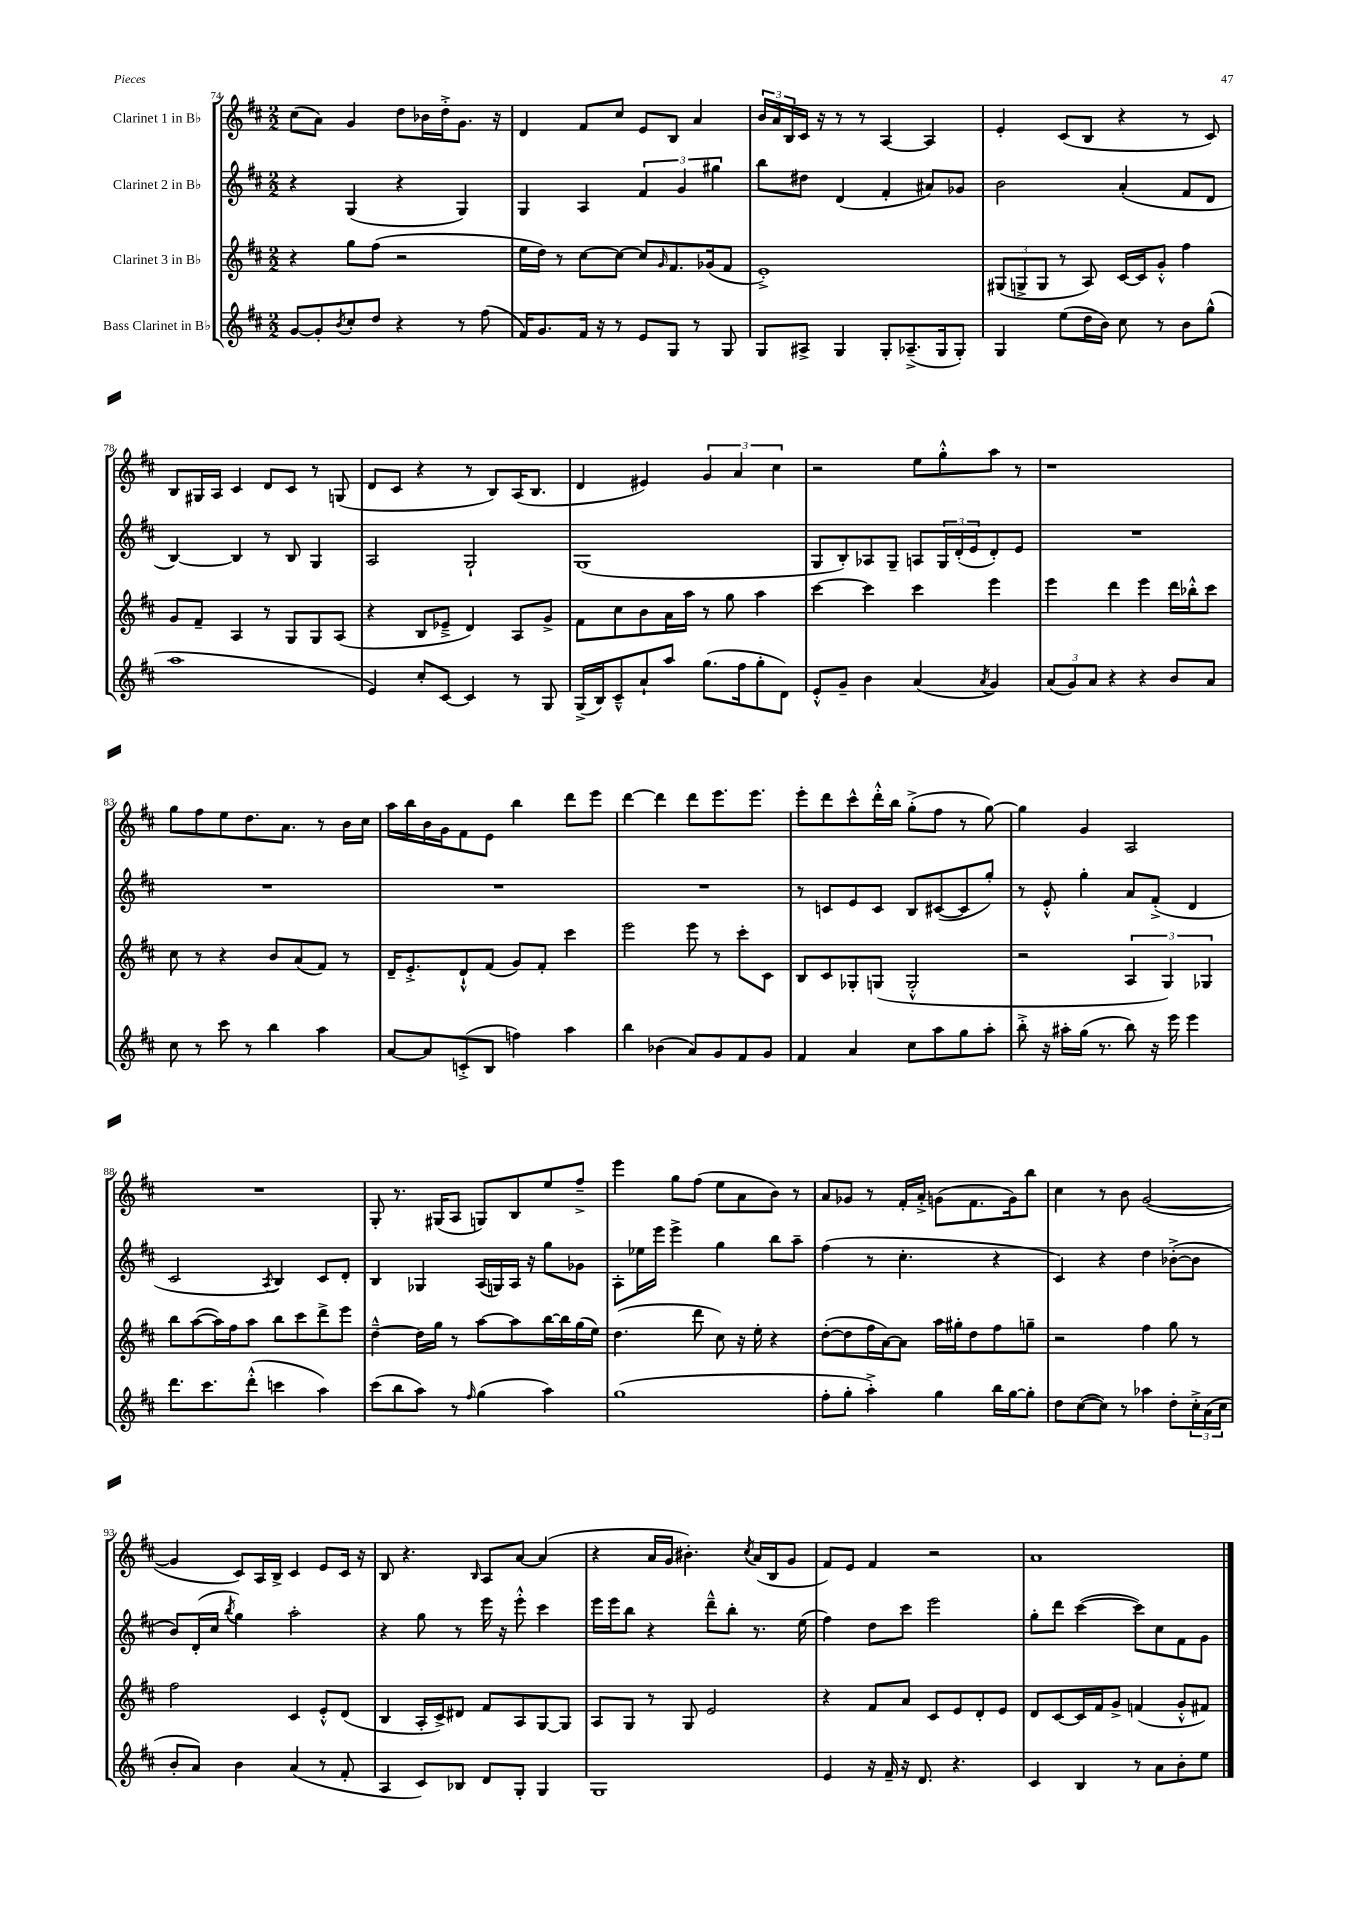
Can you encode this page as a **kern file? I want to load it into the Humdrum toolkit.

**kern	**kern	**kern	**kern
*staff4	*staff3	*staff2	*staff1
*clefG2	*clefG2	*clefG2	*clefG2
*k[f#c#]	*k[f#c#]	*k[f#c#]	*k[f#c#]
*M2/2	*M2/2	*M2/2	*M2/2
[8g	4r	4r	(8cc#
8g']	.	.	8a)
8qb	.	.	.
8cc#'	8gg	(4G	4g
8dd	(8ff#	.	.
4r	2r	4r	8dd
.	.	.	16b-
.	.	.	16dd'^
8r	.	4G)	8.g
(8ff#	.	.	.
.	.	.	16r
=	=	=	=
16f#)	16ee	4G	4d
8.g	16dd)	.	.
.	8r	.	.
16f#	[8cc#	4A	8f#
16r	.	.	.
8r	8cc#_	.	8cc#
8e	8cc#]	6f#	8e
.	16qqg	.	.
8G	8.f#	.	8B
.	.	6g	.
8r	.	.	4a
.	(16g-	.	.
.	.	6gg#	.
8G	8f#	.	.
=	=	=	=
8G	1e'^)	8bb	24b
.	.	.	24a
.	.	.	24B
8A#^	.	8dd#	16c#
.	.	.	16r
4G	.	(4d	8r
.	.	.	8r
8G'	.	4f#'	[4A
(8.A-~^	.	.	.
.	.	8a#)	4A]
16G	.	.	.
8G')	.	8g-	.
=	=	=	=
4G	(12G#	2b	4e'
.	12G^	.	.
.	12G	.	.
(8ee	8r	.	(8c#
16dd	8A)	.	8B
16b)	.	.	.
8cc#	[16c#	(4a'	4r
.	16c#]	.	.
8r	8g'^^	.	.
8b	4ff#	8f#	8r
(8gg^^	.	8d	8c#)
=	=	=	=
1aa	8g	[4B)	8B
.	8f#~	.	16G#
.	.	.	16A
.	4A	4B]	4c#
.	8r	8r	8d
.	8G	8B	8c#
.	8G	4G	8r
.	(8A	.	(8G
=	=	=	=
4e)	4r	2A	8d
.	.	.	8c#
8cc#'	8B	.	4r
[8c#	8e-~^	.	.
4c#]	4d)	2G`	8r
.	.	.	8B)
8r	8A	.	(16A
.	.	.	8.B
8G	8g^	.	.
=	=	=	=
(16G^	8f#	(1G	4d
16B)	.	.	.
8c#~^^	8cc#	.	.
8a`	8b	.	4e#)
8aa	16a	.	.
.	16aa	.	.
(8.gg	8r	.	6g
.	8gg	.	.
.	.	.	6a
16ff#	.	.	.
8gg'	4aa	.	.
.	.	.	6cc#
8d)	.	.	.
=	=	=	=
8e'^^	[4ccc#	8G	2r
8g~	.	8B')	.
4b	4ccc#]	8A-	.
.	.	8G~	.
(4a	4ccc#	8A	8ee
.	.	24G	8gg'^^
.	.	(24d'	.
.	.	24e	.
8qa	.	.	.
4g)	4eee	8d')	8aa
.	.	8e	8r
=	=	=	=
(12a	4eee	1r	1r
12g)	.	.	.
12a	.	.	.
4r	4ddd	.	.
4r	4eee	.	.
8b	16ddd	.	.
.	16bb-'^^	.	.
8a	8ccc#	.	.
=	=	=	=
8cc#	8cc#	1r	8gg
8r	8r	.	8ff#
8ccc#	4r	.	8ee
8r	.	.	8.dd
4bb	8b	.	.
.	.	.	8.a
.	(8a	.	.
4aa	8f#)	.	8r
.	8r	.	16b
.	.	.	16cc#
=	=	=	=
[8a	16d~	1r	16aa
.	8.e'^	.	16bb
8a]	.	.	16b
.	.	.	16g
(8c'^	8d`^^	.	8f#
8B	(8f#	.	8e
4ff)	8g)	.	4bb
.	8f#'	.	.
4aa	4ccc#	.	8ddd
.	.	.	8eee
=	=	=	=
4bb	2eee	1r	[4ddd
(4b-	.	.	4ddd]
8a)	8eee	.	8ddd
8g	8r	.	8.eee
8f#	8ccc#'	.	.
.	.	.	8.eee
8g	8c#	.	.
=	=	=	=
4f#	8B	8r	8eee'
.	8c#	8c	8ddd
4a	8G-'	8e	8ccc#^^
.	(8G	8c	16ddd'^^
.	.	.	16bb
8cc#	2G'^^	8B	(8gg'^
8aa	.	([8c#	8ff#
8gg	.	8c#]	8r
8aa'	.	8gg')	[8gg)
=	=	=	=
8bb'^	2r	8r	4gg]
16r	.	8e'^^	.
16aa#'	.	.	.
(16gg	.	4gg'	4g
8.r	.	.	.
8bb)	6A	8a	2A
16r	.	(8f#'^	.
.	6G)	.	.
16eee	.	.	.
4eee	.	4d	.
.	6G-	.	.
=	=	=	=
8.ddd	8bb	2c#	1r
.	([8aa	.	.
8.ccc#	.	.	.
.	16aa])	.	.
.	16ff#	.	.
(8ddd'^^	8aa	.	.
.	.	8qA	.
4ccc	8bb	4B)	.
.	8ccc#	.	.
4aa)	8ddd^	8c#	.
.	8eee	8d'	.
=	=	=	=
(8ccc#	[4dd~^^	4B	8G'
8bb	.	.	8.r
8aa)	16dd]	4G-	.
.	16gg	.	(16G#
8r	8r	.	8A
16qqff#	.	.	.
(4gg	[8aa	(16A	8G)
.	.	16G)	.
.	8aa]	16A	8B
.	.	16r	.
4aa)	[16bb	8gg	8ee
.	16bb]	.	.
.	(16gg	8g-	8ff#~^
.	16ee)	.	.
=	=	=	=
(1gg	(4.dd	8A'	4eee
.	.	16ee-	.
.	.	16eee	.
.	.	4eee^	8gg
.	8ddd	.	(8ff#
.	8cc#)	4gg	8ee
.	16r	.	8a
.	16ee'	.	.
.	4r	8bb	8b)
.	.	8aa~	8r
=	=	=	=
8ff#'	([8dd'	(4ff#	8a
8gg'	8dd]	.	8g-
4aa'^)	16ff#	8r	8r
.	[16a)	.	.
.	8a]	4.cc#'	16f#'
.	.	.	16a'^
4gg	16aa	.	(8g
.	16gg#'	.	.
.	8dd	.	8.f#
16bb	8ff#	4r	.
[16gg	.	.	16g)
8gg']	8gg~	.	8bb
=	=	=	=
8dd	2r	4c#)	4cc#
([8cc#	.	.	.
8cc#])	.	4r	8r
8r	.	.	8b
4aa-	4ff#	4dd	([2g
8dd'	8gg	([8b-'^	.
24cc#'^	8r	8b-]	.
(24a	.	.	.
24cc#	.	.	.
=	=	=	=
8b'	2ff#	8b)	4g]
8a)	.	(16d'	.
.	.	16cc#	.
.	.	8qbb	.
4b	.	4gg)	8c#)
.	.	.	16A
.	.	.	16B^
(4a	4c#	2aa'	4c#
8r	8e'^^	.	8e
8f#'	(8d	.	16c#
.	.	.	16r
=	=	=	=
4A	4B	4r	8B
.	.	.	4.r
8c#)	16A'	8gg	.
.	16c#^)	.	.
8B-	8d#	8r	.
.	.	.	16qqB
8d	8f#	16eee	8A
.	.	16r	.
8G'	8A	8eee'^^	[8a
4G	[8G	4ccc#	(4a]
.	8G]	.	.
=	=	=	=
1G	8A	16eee	4r
.	.	16eee	.
.	8G	8bb	.
.	8r	4r	16a
.	.	.	16g
.	8G	.	4.b#')
.	2e	8ddd~^^	.
.	.	8bb'	.
.	.	.	8qcc#
.	.	8.r	(16a
.	.	.	16B
.	.	.	8g
.	.	(16ee	.
=	=	=	=
4e	4r	4ff#)	8f#)
.	.	.	8e
16r	8f#	8dd	4f#
16f#~	.	.	.
16r	8a	8ccc#	.
8.d	.	.	.
.	8c#	2eee	2r
4.r	8e	.	.
.	8d'	.	.
.	8e	.	.
=	=	=	=
4c#	8d	8gg'	1a
.	[8c#	8ddd	.
4B	16c#]	([4ccc#	.
.	16f#	.	.
.	8g^	.	.
8r	(4f	8ccc#])	.
8a	.	8cc#	.
8b'	8g'^^	8f#	.
8ee	8f#)	8g	.
==	==	==	==
*-	*-	*-	*-
